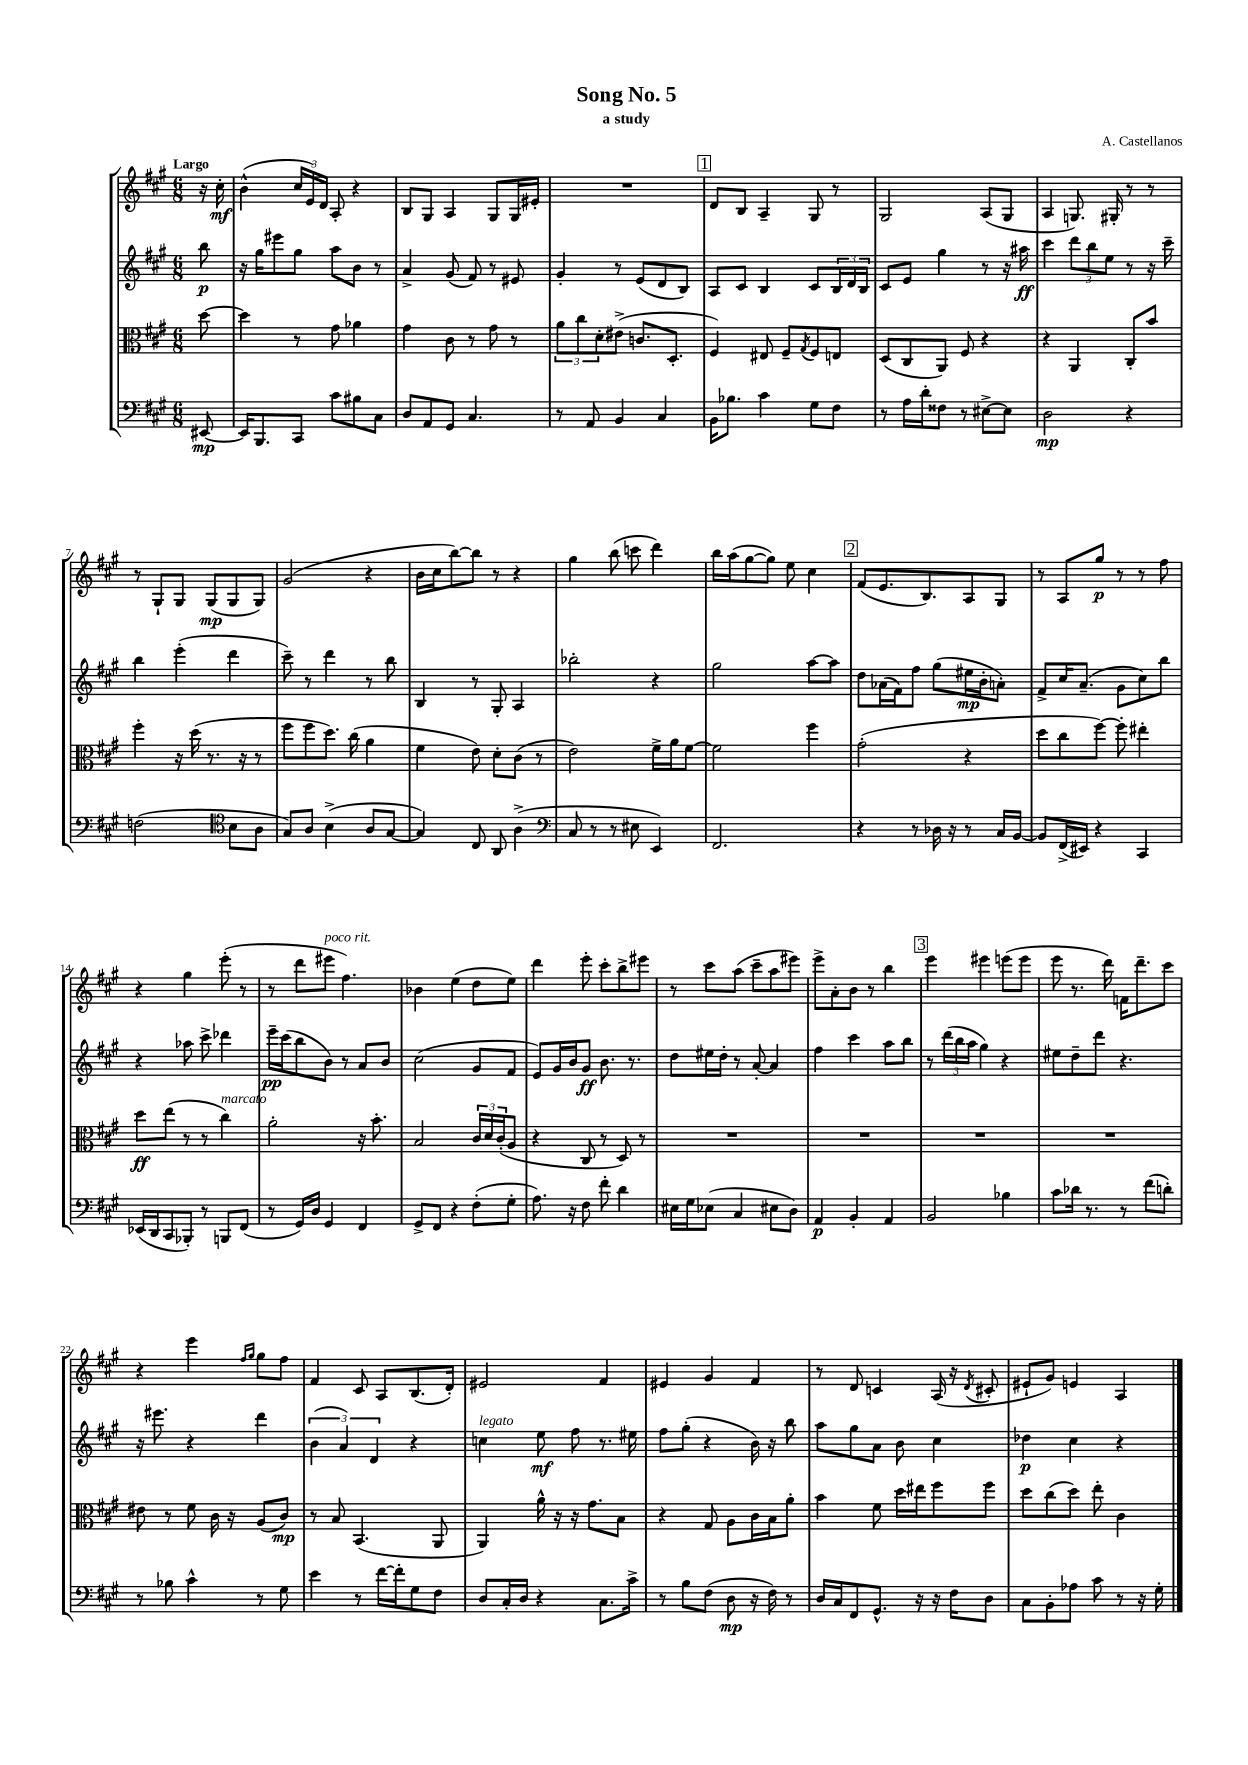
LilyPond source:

\header { title = "Song No. 5" composer = "A. Castellanos" subtitle = "a study" }
<<
\new StaffGroup <<
\new Staff = "s0" {
    \clef treble \key a \major \numericTimeSignature \time 6/8 \partial 8 \tempo "Largo"
    r16 cis''16-.\mf |
    b'4-^( \tuplet 3/2 { cis''16 e'16) d'16 } a8-. r4 |
    b8 gis8 a4 gis8 gis16 eis'16-. |
    R2. |
    \mark \markup { \box "1" } d'8 b8 a4-- gis8 r8 |
    gis2 a8( gis8 |
    a4 g8.) gis16-. r8 r8 |
    r8 gis8-! gis8 gis8\mp( gis8 gis8) |
    gis'2( r4 |
    b'16 cis''16 b''8~) b''8 r8 r4 |
    gis''4 b''8( c'''8 d'''4) |
    b''16 a''16( gis''8~ gis''8) e''8 cis''4 |
    \mark \markup { \box "2" } fis'8( e'8. b8.) a8 gis8 |
    r8 a8 gis''8\p r8 r8 fis''8 |
    r4 gis''4 e'''8-.( r8 |
    r8 d'''8 eis'''8^\markup { \italic "poco rit." } fis''4.) |
    bes'4 e''4( d''8 e''8) |
    d'''4 e'''8-. cis'''8-. b''8-> eis'''8 |
    r8 cis'''8 a''8( cis'''8-- a''8 eis'''8) |
    e'''8-> a'8-. b'8 r8 b''4 |
    \mark \markup { \box "3" } e'''4 eis'''4 e'''8( e'''8 |
    e'''8 r8. d'''16) f'16 d'''8.-- cis'''8 |
    r4 e'''4 \grace { fis''16 gis''16 } gis''8 fis''8 |
    fis'4 cis'8 a8 b8.( d'16-.) |
    eis'2 fis'4 |
    eis'4 gis'4 fis'4 |
    r8 d'8 c'4 a16( r16 \acciaccatura { d'8 } cis'8-. |
    eis'8-! gis'8) e'4 a4 \bar "|." |
}
\new Staff = "s1" {
    \clef treble \key a \major \numericTimeSignature \time 6/8 \partial 8
    b''8\p |
    r16 gis''16 eis'''8 gis''8 a''8 b'8 r8 |
    a'4-> gis'8( fis'8) r8 eis'8 |
    gis'4-. r8 e'8( d'8 b8) |
    \mark \markup { \box "1" } a8 cis'8 b4 cis'8 \tuplet 3/2 { b16 d'16 b16 } |
    cis'8 e'8 gis''4 r8 r16 ais''16\ff |
    cis'''4 \tuplet 3/2 { d'''8 b''8 e''8 } r8 r16 cis'''16-- |
    b''4 e'''4-.( d'''4 |
    cis'''8--) r8 d'''4 r8 b''8 |
    b4 r8 gis8-. a4 |
    bes''2-. r4 |
    gis''2 a''8~ a''8 |
    \mark \markup { \box "2" } d''8 aes'16( fis'16) fis''8 gis''8( eis''16\mp b'16-. a'8-.) |
    fis'8-> cis''16 a'8.--( gis'8 cis''8) b''8 |
    r4 aes''8 cis'''8-> des'''4 |
    e'''16--\pp cis'''16( b''8 b'8) r8 a'8 b'8 |
    cis''2( gis'8 fis'8 |
    e'8) gis'16 b'16 gis'8\ff b'8. r8. |
    d''8 eis''16 d''16-. r8 a'8~-. a'4 |
    fis''4 cis'''4 a''8 b''8 |
    \mark \markup { \box "3" } r8 \tuplet 3/2 { d'''16( b''16 a''16 } gis''4) r4 |
    eis''8 d''8-- d'''8 r4. |
    r16 eis'''8. r4 d'''4 |
    \tuplet 3/2 { b'4( a'4) d'4 } r4 |
    c''4^\markup { \italic "legato" } e''8\mf fis''8 r8. eis''16 |
    fis''8 gis''8-.( r4 b'16) r16 b''8 |
    a''8 gis''8 a'8 b'8 cis''4 |
    des''4\p cis''4 r4 \bar "|." |
}
\new Staff = "s2" {
    \clef alto \key a \major \numericTimeSignature \time 6/8 \partial 8
    d''8~ |
    d''4 r8 gis'8 aes'4 |
    gis'4 cis'8 r8 gis'8 r8 |
    \tuplet 3/2 { a'8 cis''8 d'8-. } eis'8->( c'8. d8.-. |
    \mark \markup { \box "1" } fis4) eis8 fis8-- \acciaccatura { gis8 } fis8 e8 |
    d8( cis8 a,8) fis8 r4 |
    r4 a,4 cis8-. b'8 |
    fis''4-. r16 d''16( r8. r16 r8 |
    fis''8 fis''8 d''8.) cis''16( a'4 |
    fis'4 e'8) d'8-. cis'8( r8 |
    e'2) fis'16-> a'16 fis'8~ |
    fis'2 fis''4 |
    \mark \markup { \box "2" } gis'2-.( r4 |
    d''8 cis''8 fis''8~) fis''8-. eis''4-. |
    d''8\ff e''8( r8 r8 cis''4^\markup { \italic "marcato" }) |
    a'2-. r16 b'8.-. |
    b2 \tuplet 3/2 { cis'16 d'16 cis'16-.( } a8 |
    r4 cis8 r8 d8) r8 |
    R2. |
    R2. |
    \mark \markup { \box "3" } R2. |
    R2. |
    eis'8 r8 fis'8 cis'16 r16 a8( cis'8\mp) |
    r8 b8 b,4.( a,8 |
    a,4) a'16-^ r16 r16 gis'8. b8 |
    r4 gis8 a8 cis'16 b16 a'8-. |
    b'4 fis'8 d''16 eis''16 fis''8 fis''8 |
    d''8 cis''8( d''8) e''8-. cis'4 \bar "|." |
}
\new Staff = "s3" {
    \clef bass \key a \major \numericTimeSignature \time 6/8 \partial 8
    eis,8~\mp |
    eis,16 b,,8. cis,8 cis'8 bis8 cis8 |
    d8 a,8 gis,8 cis4. |
    r8 a,8 b,4 cis4 |
    \mark \markup { \box "1" } b,16 bes8. cis'4 gis8 fis8 |
    r8 a16 d'16-. fisis8 r8 eis8~-> eis8 |
    d2\mp r4 |
    f2( \clef tenor b8 a8 |
    gis8) a8 b4->( a8 gis8~ |
    gis4) cis8 a,8 a4->( |
    \clef bass cis8 r8 r8 eis8 e,4) |
    fis,2. |
    \mark \markup { \box "2" } r4 r8 des16 r16 r8 cis16 b,16~ |
    b,8 fis,16->( eis,16) r4 cis,4 |
    ees,16( d,16 cis,8 bes,,8-.) r8 b,,8 fis,8( |
    r8 gis,16) d16 gis,4 fis,4 |
    gis,8-> fis,8 r4 fis8-.( gis8-. |
    a8.) r16 fis8 fis'8-. d'4 |
    eis16 gis16 ees8( cis4 eis8 d8) |
    a,4\p b,4-. a,4 |
    \mark \markup { \box "3" } b,2 bes4 |
    cis'8 des'16 r8. r8 fis'8( d'8-.) |
    r8 bes8 cis'4-^ r8 gis8 |
    e'4 r8 fis'16~ fis'16-. gis8 fis8 |
    d8 cis16-. d16 r4 cis8. cis'16-> |
    r8 b8 fis8( d8\mp r16 fis16) r8 |
    d16 cis16 fis,8 gis,8.-^ r16 r16 fis16 d8 |
    cis8 b,8-. aes8 cis'8 r8 r16 gis16-. \bar "|." |
}
>>
>>
